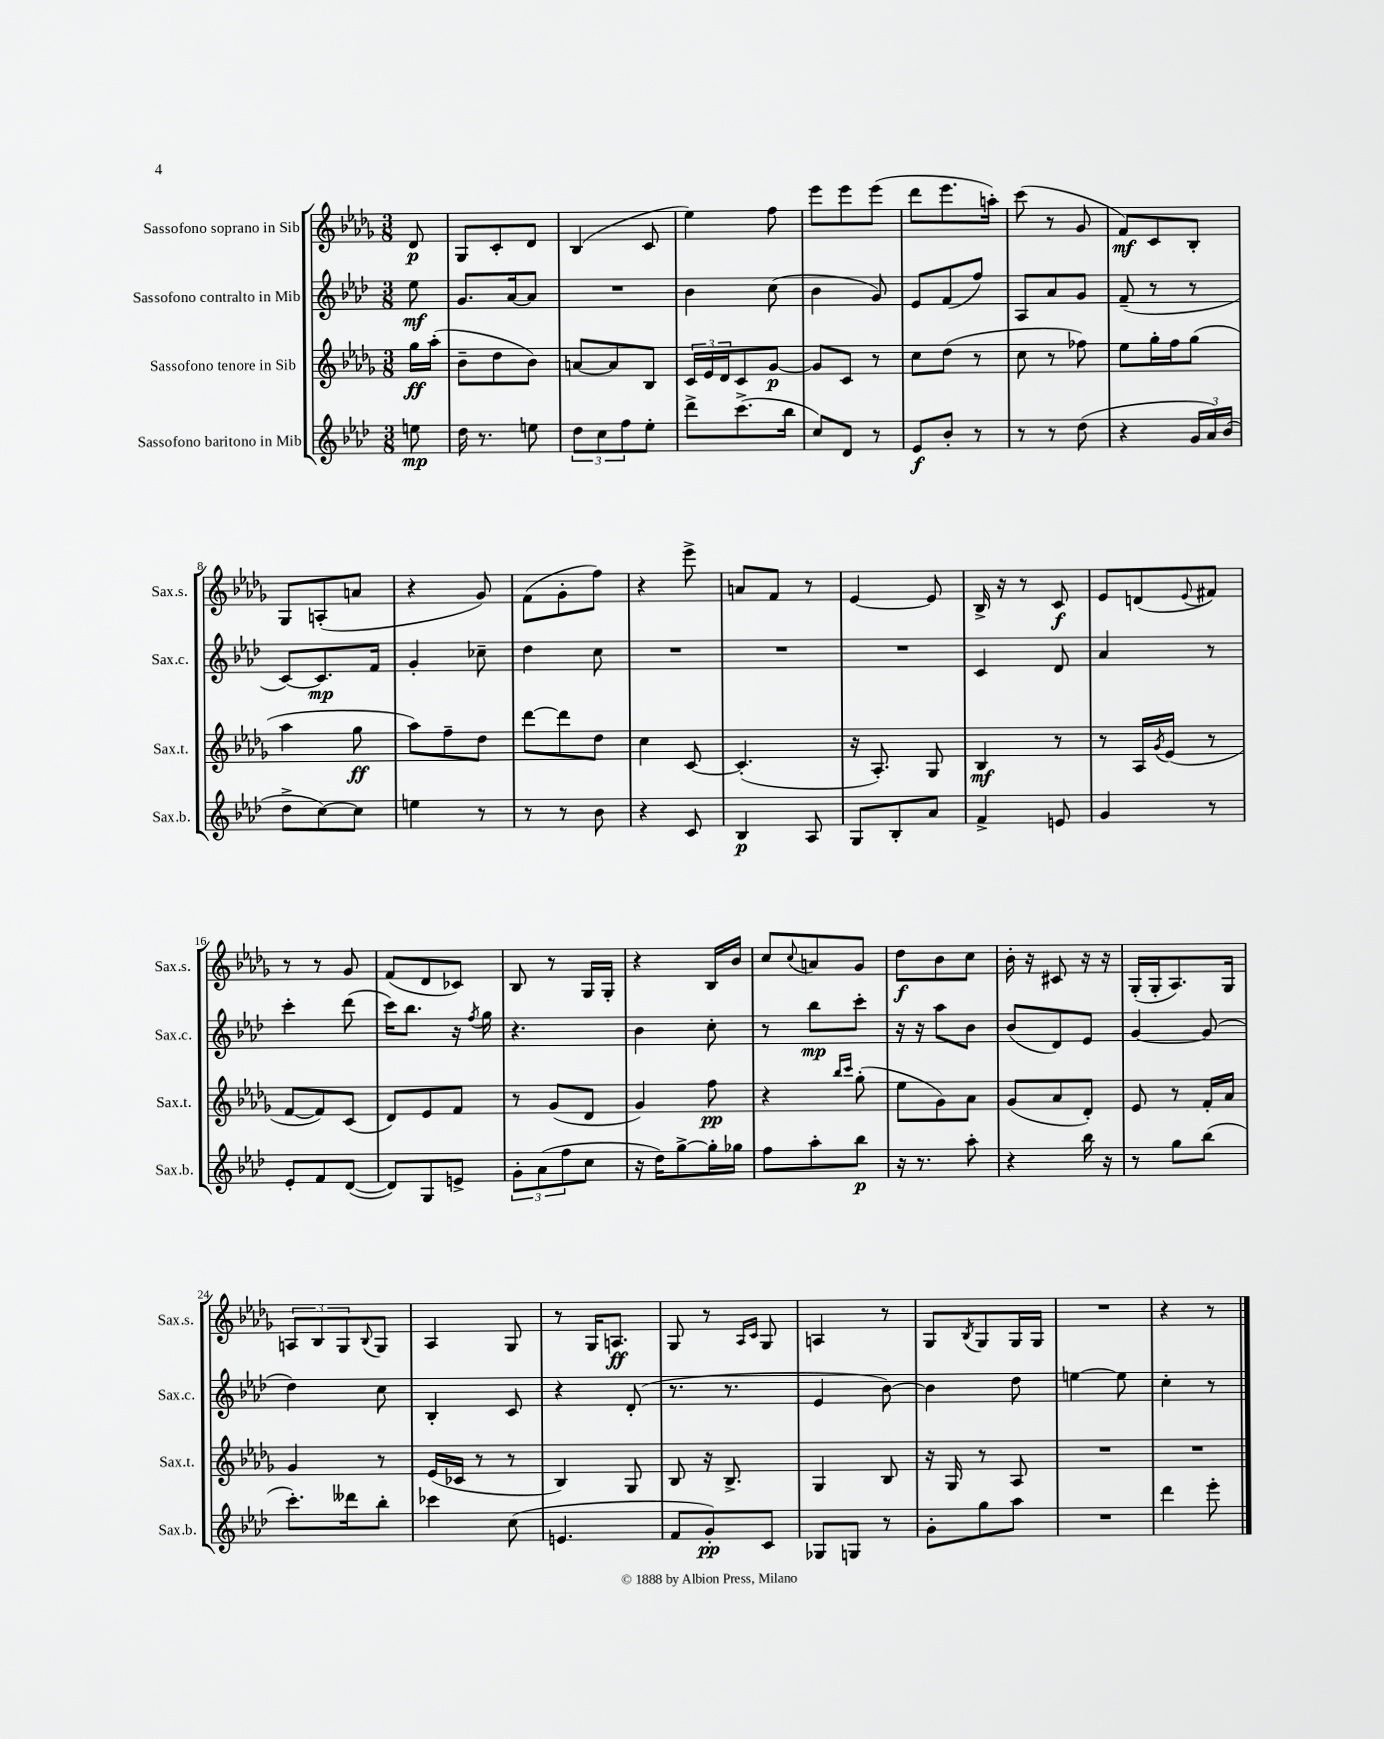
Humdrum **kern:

**kern	**kern	**kern	**kern
*staff4	*staff3	*staff2	*staff1
*clefG2	*clefG2	*clefG2	*clefG2
*k[b-e-a-d-]	*k[b-e-a-d-g-]	*k[b-e-a-d-]	*k[b-e-a-d-g-]
*M3/8	*M3/8	*M3/8	*M3/8
8ee\	16gg-\LL	8ee-\	8d-/
.	(16aa-'\JJ	.	.
=	=	=	=
16dd-\	8b-~\L	8.g/L	8G-/L
8.r	.	.	.
.	8dd-\	.	8c'/
.	.	[16a-/k	.
8ee\	8b-\J)	8a-/]J	8d-/J
=	=	=	=
12dd-\L	[8a/L	4.r	(4B-/
12cc\	.	.	.
.	8a/]	.	.
12ff\	.	.	.
8ee-'\J	8B-/J	.	8c/
=	=	=	=
8ddd-^\L	24c/LL	4b-\	4ee-\)
.	24e-/	.	.
.	24d-/J	.	.
(8.ccc^\	8c/	.	.
.	[8g-/J	(8cc\	8ff\
16bb-\Jk	.	.	.
=	=	=	=
8cc/L)	8g-/]L	4b-\	8eee-\L
8d-/J	8c/J	.	8eee-\
8r	8r	8g/)	(8eee-\J
=	=	=	=
8e-/L	8cc\L	8e-/L	8ddd-\L
8b-'/J	(8dd-\J	(8f/	8.eee-\
8r	8r	8ff/J)	.
.	.	.	16aa'\Jk)
=	=	=	=
8r	8cc\	8A-/L	(8ccc\
8r	8r	8a-/	8r
(8dd-\	8ff-\)	8g/J	8g-/
=	=	=	=
4r	8ee-\L	(8f~/	8f/L)
.	16gg-'\L	8r	8c/
.	16ff\J	.	.
24g/LL	(8gg-\J	8r	8B-'/J
24a-/)	.	.	.
(24b-/JJ	.	.	.
=	=	=	=
8dd-^\L	4aa-\	[8c/L)	8G-/L
[8cc\)	.	8.c/]	(8A'/
8cc\]J	8gg-\	.	8a/J
.	.	16f/Jk	.
=	=	=	=
4ee\	8aa-\L)	4g'/	4r
.	8ff~\	.	.
8r	8dd-\J	8cc-~\	8g-/)
=	=	=	=
8r	[8ddd-\L	4dd-\	(8f\L
8r	8ddd-\]	.	8g-'\
8b-\	8dd-\J	8cc\	8ff\J)
=	=	=	=
4r	4cc\	4.r	4r
8c/	[8c/	.	8eee-^\
=	=	=	=
4B-/	(4.c'/]	4.r	8a/L
.	.	.	8f/J
8A-/	.	.	8r
=	=	=	=
8G/L	16r	4.r	[4e-/
.	8.A-'/)	.	.
8B-'/	.	.	.
8a-/J	8G-/	.	8e-/]
=	=	=	=
4f^/	4B-/	4c/	16B-^/
.	.	.	16r
.	.	.	8r
8e/	8r	8d-/	8c/
=	=	=	=
4g/	8r	4a-/	8e-/L
.	16A-/LL	.	(8d/
.	8qg-/	.	.
.	(16e-/JJ	.	.
.	.	.	8qqe-/
8r	8r	8r	8f#/J)
=	=	=	=
8e-'/L	[8f/L	4ccc'\	8r
8f/	8f/])	.	8r
([8d-/J	(8c/J	(8ddd-\	8g-/
=	=	=	=
8d-/]L)	8d-/L)	16ccc\LK)	(8f/L
.	.	8.bb-\J	.
8G/	8e-/	.	8d-/
8e^/J	8f/J	16r	8c-/J)
.	.	8qff/	.
.	.	16gg\	.
=	=	=	=
12g'\L	8r	4.r	8B-/
(12a-\	.	.	.
.	(8g-/L	.	8r
12ff\	.	.	.
8cc\J	8d-/J	.	16G-/LL
.	.	.	16G-'/JJ
=	=	=	=
16r	4g-/)	4b-\	4r
16dd-\LK)	.	.	.
[8gg^\	.	.	.
16gg'\]L	8ff\	8cc'\	16B-/LL
16gg-\JJ	.	.	16b-/JJ
=	=	=	=
8ff\L	4r	8r	8cc/L
.	.	.	8qqcc/
8aa-'\	.	8bb-\L	8a/
.	16qqbb-/LL	.	.
.	16qqccc/JJ	.	.
8bb-\J	(8gg-'\	8ccc'\J	8g-/J
=	=	=	=
16r	8ee-\L	16r	8dd-\L
8.r	.	16r	.
.	8g-\)	8aa-\L	8b-\
8aa-'\	8a-\J	8b-\J	8cc\J
=	=	=	=
4r	(8g-/L	(8b-/L	16b-'\
.	.	.	16r
.	8a-/	8d-/)	8c#/
16bb-\	8d-'/J)	8e-/J	16r
16r	.	.	16r
=	=	=	=
8r	8e-/	[4g/	(16G-'/LL
.	.	.	16G-'/J
8gg\L	8r	.	8.A-/)
(8bb-\J	16f'/LL	(8g/]	.
.	16a-/JJ	.	16G-/Jk
=	=	=	=
8.ccc'\L)	4g-/	4dd-\)	12A/L
.	.	.	12B-/
.	.	.	12G-/
16ddd--\k	.	.	.
.	.	.	8qqB-/
8bb-'\J	8r	8cc\	8G-/J
=	=	=	=
4ccc-\	(16e-/LL	4B-'/	4A-/
.	16c-/JJ	.	.
.	8r	.	.
(8cc\	8r	8c/	8G-/
=	=	=	=
4.e/	4B-/)	4r	8r
.	.	.	16G-/LK
.	.	.	8.A/J
.	8G-/	(8d-'/	.
=	=	=	=
8f/L	8B-/	8.r	8G-/
8g'/)	16r	.	8r
.	8.B-^/	8.r	.
.	.	.	16qqA-/LL
.	.	.	16qqc/JJ
8c/J	.	.	8G-/
=	=	=	=
8G-/L	4G-/	4e-/	4A/
8G/J	.	.	.
8r	8B-/	[8b-\)	8r
=	=	=	=
8g'\L	16r	4b-\]	8G-/L
.	16G-/	.	.
.	.	.	8qB-/
8gg\	8r	.	8G-/
8aa-\J	8A-/	8dd-\	16G-/L
.	.	.	16G-/JJ
=	=	=	=
4.r	4.r	[4ee\	4.r
.	.	8ee\]	.
=	=	=	=
4ddd-\	4.r	4cc'\	4r
8eee-'\	.	8r	8r
==	==	==	==
*-	*-	*-	*-
